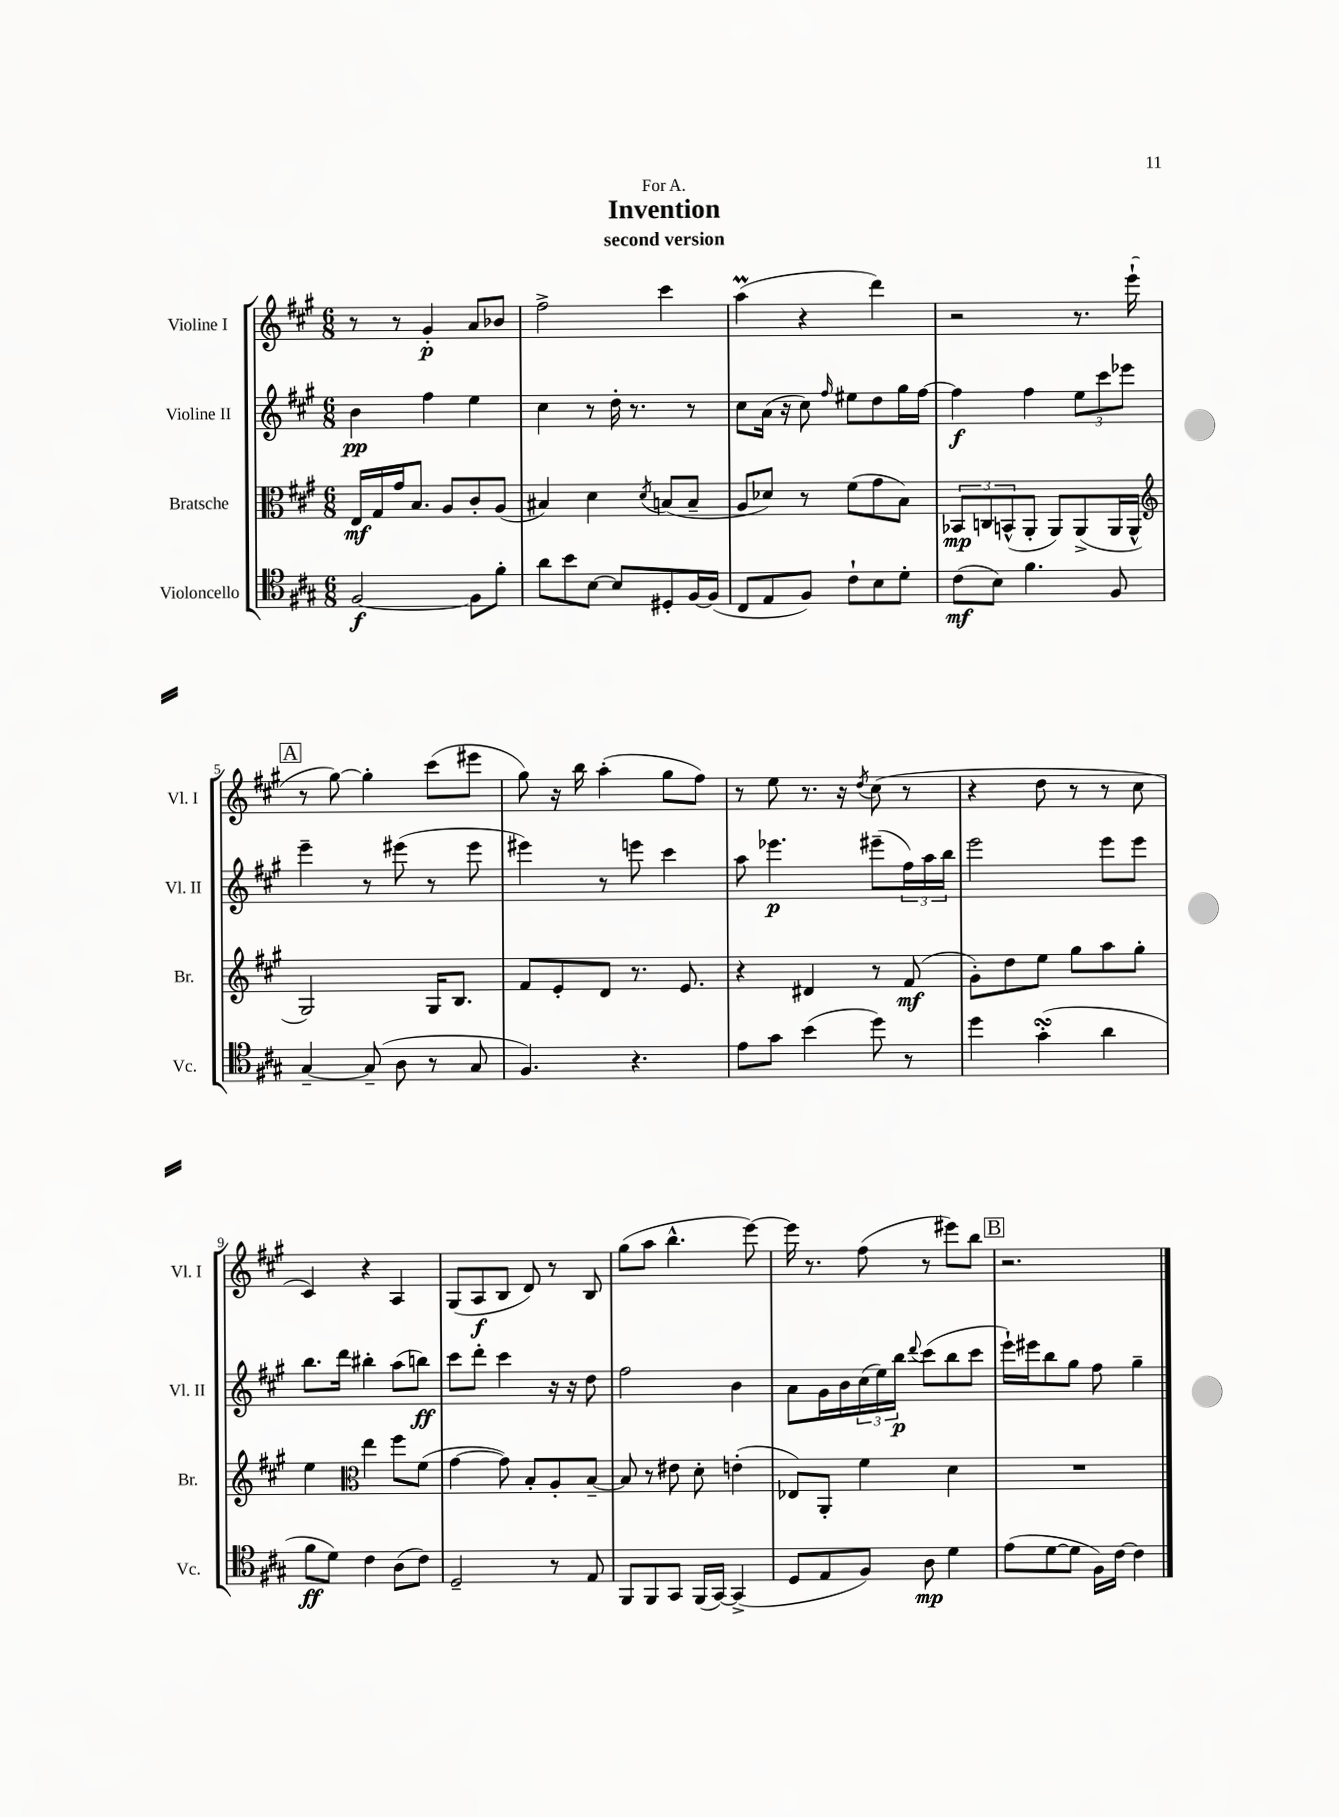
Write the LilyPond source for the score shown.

\header { title = "Invention" subtitle = "second version" dedication = "For A." }
<<
\new StaffGroup <<
\new Staff = "s0" \with { instrumentName = "Violine I" shortInstrumentName = "Vl. I" } {
    \clef treble \key a \major \numericTimeSignature \time 6/8
    r8 r8 gis'4-.\p a'8 bes'8 |
    fis''2-> cis'''4 |
    a''4\prall( r4 d'''4) |
    r2 r8. e'''16-!( |
    \mark \markup { \box "A" } r8 gis''8~) gis''4-. cis'''8( eis'''8 |
    gis''8) r16 b''16 a''4-.( gis''8 fis''8) |
    r8 e''8 r8. r16 \acciaccatura { d''8 } cis''8( r8 |
    r4 d''8 r8 r8 cis''8 |
    cis'4) r4 a4 |
    gis8( a8\f b8 d'8) r8 b8 |
    gis''8( a''8 b''4.-^ e'''8~) |
    e'''16 r8. fis''8( r8 eis'''8) b''8 |
    \mark \markup { \box "B" } r2. \bar "|." |
}
\new Staff = "s1" \with { instrumentName = "Violine II" shortInstrumentName = "Vl. II" } {
    \clef treble \key a \major \numericTimeSignature \time 6/8
    b'4\pp fis''4 e''4 |
    cis''4 r8 d''16-. r8. r8 |
    cis''8 a'16( r16 cis''8) \grace { fis''16 } eis''8 d''8 gis''16 fis''16~ |
    fis''4\f fis''4 \tuplet 3/2 { e''8 cis'''8 ees'''8 } |
    \mark \markup { \box "A" } e'''4-- r8 eis'''8( r8 eis'''8 |
    eis'''4) r8 e'''8 cis'''4 |
    a''8 ees'''4.\p eis'''8--( \tuplet 3/2 { fis''16) a''16 b''16 } |
    e'''2 e'''8 e'''8 |
    b''8. d'''16 bis''4-. a''8( b''8\ff) |
    cis'''8 d'''8-. cis'''4 r16 r16 d''8 |
    fis''2 b'4 |
    a'8 gis'16 b'16 \tuplet 3/2 { cis''16( e''16) b''16\p } \appoggiatura { d'''8 } cis'''8( b''8 cis'''8 |
    \mark \markup { \box "B" } e'''16-!) eis'''16 b''8 gis''8 fis''8 gis''4-- \bar "|." |
}
\new Staff = "s2" \with { instrumentName = "Bratsche" shortInstrumentName = "Br." } {
    \clef alto \key a \major \numericTimeSignature \time 6/8
    e16\mf gis16 gis'16 b8. a8 cis'8-. a8( |
    bis4) d'4 \acciaccatura { d'8 } b8( b8-- |
    a8 des'8) r8 fis'8( gis'8 b8) |
    \tuplet 3/2 { bes,8\mp c8 b,8-^( } a,8-. a,8) a,8->( a,16 a,16-^ |
    \mark \markup { \box "A" } \clef treble gis2) gis16 b8. |
    fis'8 e'8-. d'8 r8. e'8. |
    r4 dis'4 r8 fis'8\mf( |
    gis'8-.) d''8 e''8 gis''8 a''8 gis''8-. |
    e''4 \clef alto e''4 fis''8 fis'8( |
    gis'4~ gis'8) b8-. a8-. b8~-- |
    b8 r8 eis'8 d'8-. e'4-.( |
    ees8) a,8-. fis'4 d'4 |
    \mark \markup { \box "B" } R2. \bar "|." |
}
\new Staff = "s3" \with { instrumentName = "Violoncello" shortInstrumentName = "Vc." } {
    \clef tenor \key a \major \numericTimeSignature \time 6/8
    fis2~\f fis8 fis'8-. |
    a'8 b'8 b8~ b8 dis8-. fis16~ fis16( |
    cis8 e8 fis8) cis'8-! b8 d'8-. |
    cis'8\mf( b8) fis'4. fis8 |
    \mark \markup { \box "A" } gis4~-- gis8--( a8 r8 gis8 |
    fis4.) r4. |
    e'8 gis'8 b'4( d''8) r8 |
    d''4 gis'4-.\turn( a'4 |
    fis'8\ff d'8) cis'4 a8( cis'8) |
    d2-- r8 e8 |
    fis,8 fis,8 gis,8 fis,16( gis,16~) gis,4->( |
    d8 e8 fis8) a8\mp d'4 |
    \mark \markup { \box "B" } e'8( d'8~ d'8 fis16) cis'16~ cis'4 \bar "|." |
}
>>
>>
